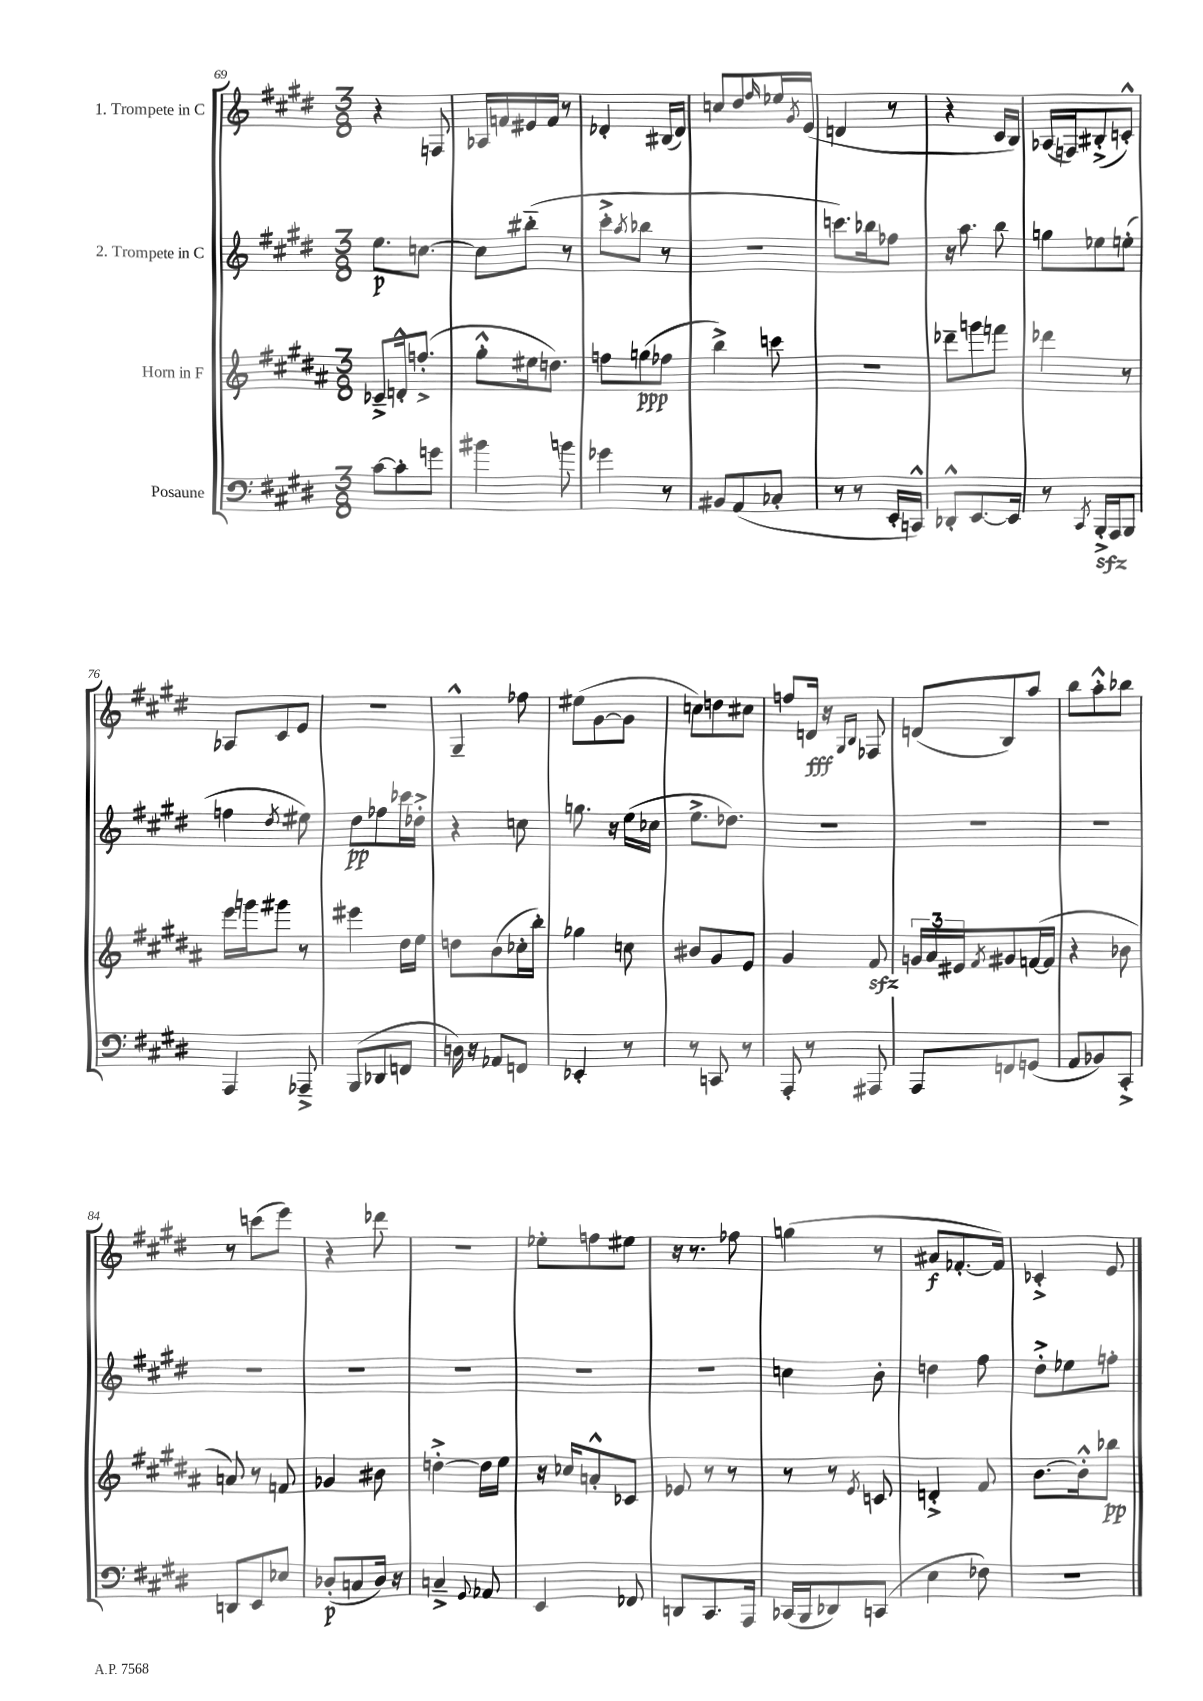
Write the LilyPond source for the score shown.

<<
\new StaffGroup <<
\new Staff = "s0" \with { instrumentName = "1. Trompete in C" } {
    \clef treble \key e \major \numericTimeSignature \time 3/8
    r4 f8 |
    aes16 f'16 eis'16 f'16 r8 |
    des'4-. bis16( des'16) |
    c''8 dis''8 \grace { fis''16 } ees''16 \acciaccatura { gis'8 } e'16( |
    d'4 r8 |
    r4 cis'16 b16) |
    aes16( f16) bis8-.->( c'8-.-^) |
    aes8 cis'8 e'8 |
    R4. |
    gis4---^ fes''8 |
    eis''8( gis'8~ gis'8 |
    c''8) d''8 cis''8 |
    f''8 d'16\fff r16 \grace { gis16 b16 } fes8 |
    d'8( b8) a''8 |
    b''8 a''8-.-^ bes''8 |
    r8 c'''8( e'''8) |
    r4 des'''8 |
    R4. |
    ees''8-. f''8 eis''8 |
    r16 r8. fes''8 |
    g''4( r8 |
    ais'8\f fes'8.~-. fes'16) |
    ces'4-.-> e'8 \bar "|." |
}
\new Staff = "s1" \with { instrumentName = "2. Trompete in C" } {
    \clef treble \key e \major \numericTimeSignature \time 3/8
    e''8.\p c''8.~ |
    c''8 bis''8-_( r8 |
    cis'''8-.-> \acciaccatura { a''8 } bes''8 r8 |
    R4. |
    c'''8.) bes''16 fes''8 |
    r16 a''8. b''8 |
    g''8 ees''8 e''8-.( |
    f''4 \acciaccatura { dis''8 } eis''8) |
    dis''8\pp fes''8 ces'''16 des''16-.-> |
    r4 c''8 |
    g''8. r16 e''16( ces''16 |
    e''8.-> des''8.) |
    R4. |
    R4. |
    R4. |
    R4. |
    R4. |
    R4. |
    R4. |
    R4. |
    c''4 b'8-. |
    d''4 fis''8 |
    dis''8-.-> ees''8 f''8-. \bar "|." |
}
\new Staff = "s2" \with { instrumentName = "Horn in F" } {
    \clef treble \key b \major \numericTimeSignature \time 3/8
    ces'8---> d'16-.-^ f''8.-.->( |
    gis''8-.-^ eis''16 d''8.) |
    f''8 g''8\ppp( fes''8 |
    b''4->) c'''8 |
    r4. |
    des'''8-- g'''8 f'''8 |
    des'''4 r8 |
    e'''16 g'''16 gis'''8 r8 |
    eis'''4 dis''16 e''16 |
    d''8 b'8( ces''16-. b''16-.) |
    ges''4 c''8 |
    bis'8 gis'8 e'8 |
    gis'4 fis'8\sfz |
    \tuplet 3/2 { g'16 ais'16 eis'16 } \acciaccatura { fis'8 } gis'8 f'16~( f'16 |
    r4 bes'8 |
    a'8) r8 f'8 |
    ges'4 bis'8 |
    d''4~-.-> d''16 e''16 |
    r16 ces''16 a'8-.-^ ces'8 |
    ees'8 r8 r8 |
    r8 r8 \acciaccatura { e'8 } c'8 |
    d'4-.-> fis'8 |
    b'8.~ b'16-.-^ bes''8\pp \bar "|." |
}
\new Staff = "s3" \with { instrumentName = "Posaune" } {
    \clef bass \key e \major \numericTimeSignature \time 3/8
    cis'8~ cis'8-. g'8 |
    bis'4 b'8 |
    ges'4 r8 |
    bis,8 a,8( ces8-. |
    r8 r8 e,16-. c,16-^) |
    des,8-.-^ e,8.~ e,16 |
    r8 \acciaccatura { cis,8 } b,,16-.->\sfz a,,16 b,,8 |
    a,,4 aes,,8---> |
    b,,8( des,8 f,8 |
    d16) r16 aes,8 f,8 |
    ees,4-. r8 |
    r8 c,8 r8 |
    a,,8-. r8 ais,,8 |
    a,,8 f,8 g,8( |
    a,8 bes,8) cis,8-.-> |
    d,8 e,8 ees8 |
    des8-.\p( c8 des16) r16 |
    c4---> \appoggiatura { gis,8 } aes,8 |
    e,4 fes,8 |
    d,8 cis,8. a,,16 |
    ces,16( b,,16 des,8) c,8( |
    e4 fes8) |
    R4. \bar "|." |
}
>>
>>
\layout { \context { \Score currentBarNumber = #69 } }
